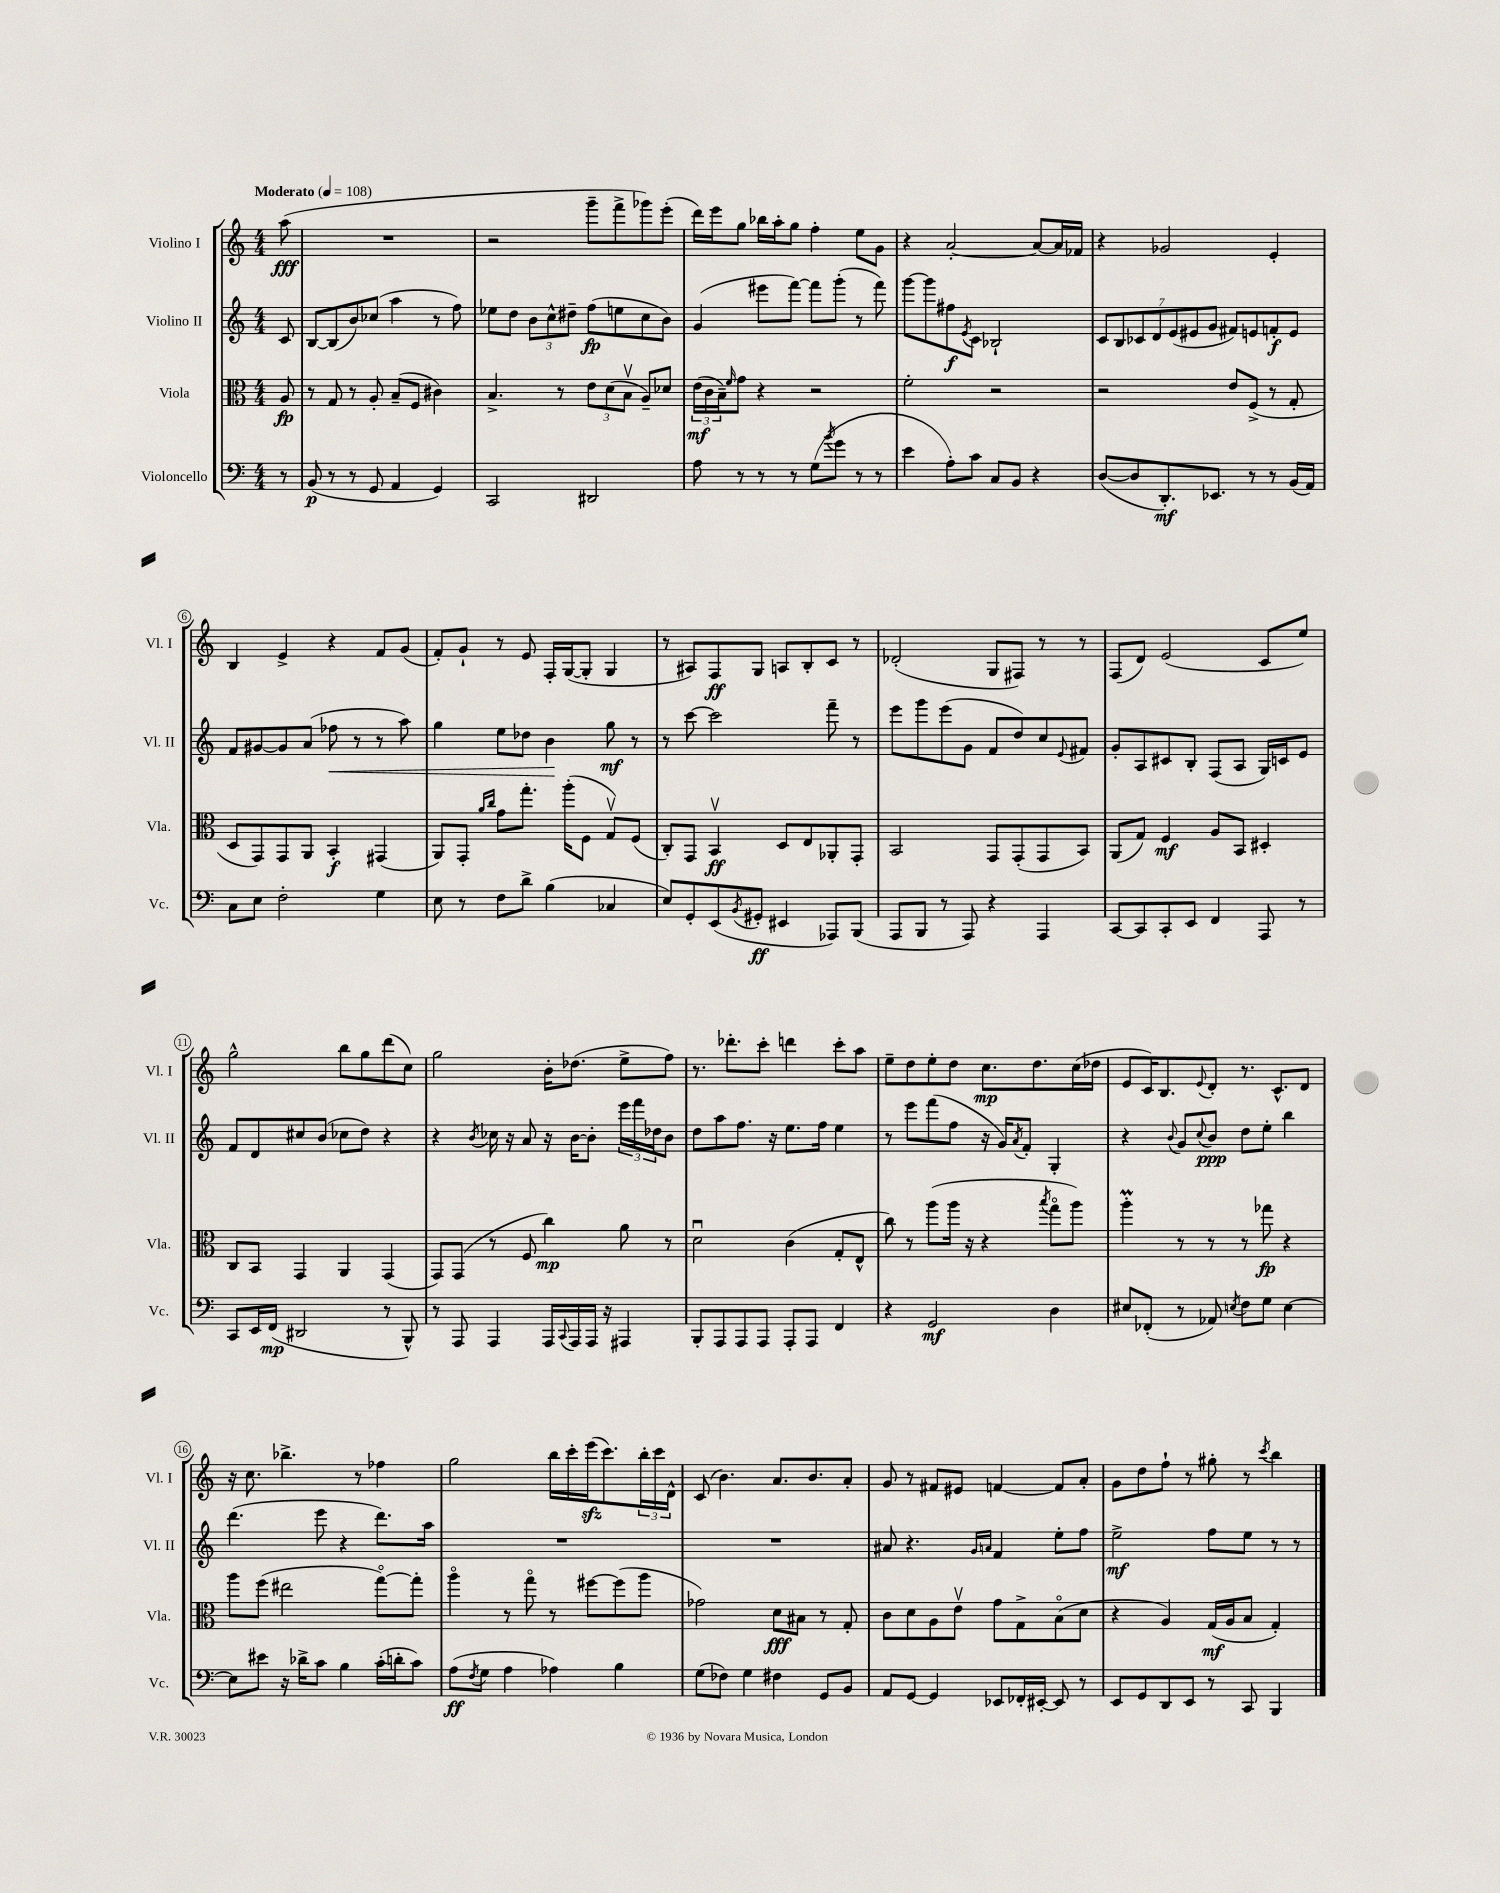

**kern	**dynam	**kern	**dynam	**kern	**dynam	**kern	**dynam
*part4	*part4	*part3	*part3	*part2	*part2	*part1	*part1
*staff4	*staff4	*staff3	*staff3	*staff2	*staff2	*staff1	*staff1
*I"Violoncello	*	*I"Viola	*	*I"Violino II	*	*I"Violino I	*
*I'Vc.	*	*I'Vla.	*	*I'Vl. II	*	*I'Vl. I	*
*clefF4	*	*clefC3	*	*clefG2	*	*clefG2	*
*k[]	*	*k[]	*	*k[]	*	*k[]	*
*M4/4	*	*M4/4	*	*M4/4	*	*M4/4	*
*MM108	*	*MM108	*	*MM108	*	*MM108	*
=	=	=	=	=	=	=	=
!	!	!	!	!	!	!LO:TX:a:B:t=Moderato	!
8r	.	8A/	fp	8c/	.	(8aa\	fff
=1	=1	=1	=1	=1	=1	=1	=1
(8BB/	p	8r	.	[8B/L	.	1r	.
8r	.	8G/	.	(8B/]	.	.	.
8r	.	8r	.	8b/)	.	.	.
8GG/	.	8A'/	.	(8cc-X/J	.	.	.
4AA/	.	(8B~/L	.	4aa\	.	.	.
.	.	8F/J	.	.	.	.	.
4GG/)	.	4c#X\)	.	8r	.	.	.
.	.	.	.	8ff\)	.	.	.
=2	=2	=2	=2	=2	=2	=2	=2
2CC/	.	4.B^/	.	8ee-X\L	.	2r	.
.	.	.	.	8dd\J	.	.	.
.	.	.	.	12b\L	.	.	.
.	.	.	.	12cc^^\	.	.	.
.	.	8r	.	.	.	.	.
.	.	.	.	12dd#X~\J	.	.	.
2DD#X/	.	12e\L	.	(8ff\L	fp	8ggg~\L	.
.	.	(12d\	.	.	.	.	.
.	.	.	.	8een\	.	8fff^\	.
.	.	12Bv\J	.	.	.	.	.
.	.	8A~/L)	.	8cc\	.	8ggg-X\)	.
.	.	8d-X/J	.	8b\J)	.	(8eee'\J	.
=3	=3	=3	=3	=3	=3	=3	=3
8A\	.	(24e\LL	mf	(4g/	.	16ddd\LL)	.
.	.	24c\	.	.	.	.	.
.	.	.	.	.	.	16eee\J	.
.	.	24B~\J)	.	.	.	.	.
.	.	16qqf/	.	.	.	.	.
8r	.	8g\J	.	.	.	8gg\J	.
8r	.	4r	.	8eee#X\L	.	16bb-X\LL	.
.	.	.	.	.	.	16aa'\J	.
8r	.	.	.	[8fff\J)	.	8gg\J	.
(8G\L	.	2r	.	8fff\L]	.	4ff'\	.
8qb/	.	.	.	.	.	.	.
8g\J	.	.	.	(8ggg'\J	.	.	.
8r	.	.	.	8r	.	8ee\L	.
8r	.	.	.	8fff\)	.	8g\J	.
=4	=4	=4	=4	=4	=4	=4	=4
4e\	.	2f'\	.	[8ggg\L	.	4r	.
.	.	.	.	8ggg\]	.	.	.
8A'\L)	.	.	.	8ff#X\	f	[2a'/	.
.	.	.	.	8qe/	.	.	.
8c\J	.	.	.	8c\J	.	.	.
8C/L	.	2r	.	2B-X`/	.	.	.
8BB/J	.	.	.	.	.	.	.
4r	.	.	.	.	.	8a/L_	.
.	.	.	.	.	.	16a/L]	.
.	.	.	.	.	.	16f-X/JJ	.
=5	=5	=5	=5	=5	=5	=5	=5
([8D/L	.	2r	.	14c/L	.	4r	.
.	.	.	.	14B/	.	.	.
8D/]	.	.	.	.	.	.	.
.	.	.	.	14c-X/	.	.	.
.	.	.	.	14d/	.	.	.
8.DD'/)	mf	.	.	.	.	2g-X/	.
.	.	.	.	(14e/	.	.	.
.	.	.	.	14e#X/	.	.	.
.	.	.	.	14g/J	.	.	.
8.EE-X/J	.	.	.	.	.	.	.
.	.	8e/L	.	8f#X/L)	.	.	.
8r	.	(8F^/J	.	8en/	.	.	.
8r	.	8r	.	8fn'/	f	4e'/	.
(16BB/LL	.	8G'/	.	8e/J	.	.	.
16AA/JJ)	.	.	.	.	.	.	.
!!LO:LB:g=z
=6	=6	=6	=6	=6	=6	=6	=6
8C\L	.	8D/L	.	8f/L	.	4B/	.
8E\J	.	8GG/)	.	[8g#X/	.	.	.
2F'\	.	8GG/	.	8g#/]	.	4e^/	.
.	.	8AA/J	.	(8a/J	.	.	.
!	!	!	!	!	!LO:HP:b	!	!
.	.	4BB'/	f	8ff-X\	<	4r	.
.	.	.	.	8r	.	.	.
4G\	.	(4GG#X/	.	8r	.	8f/L	.
.	.	.	.	8aa\)	.	(8g/J	.
=7	=7	=7	=7	=7	=7	=7	=7
8E\	.	8AA/L)	.	4gg\	.	8f'/L)	.
8r	.	8GG'/J	.	.	.	8g`/J	.
.	.	16qqa/LL	.	.	.	.	.
.	.	16qqcc/JJ	.	.	.	.	.
8F\L	.	8g\L	.	8ee\L	.	8r	.
8d^\J	.	8.gg'\J	.	8dd-X\J	.	8e/	.
(4B\	.	.	.	4b\	.	16F'/LL	.
.	.	(16aa'\KL	.	.	.	([16G/J	.
.	.	8F\J	.	.	.	8G'/J]	.
4C-X/	.	8Gv/L)	.	8gg\	[ mf	4G/	.
.	.	(8F/J	.	8r	.	.	.
=8	=8	=8	=8	=8	=8	=8	=8
8E/L)	.	8C'/L)	.	8r	.	8r	.
8GG'/	.	8GG/J	.	[8ccc\	.	8A#X/L)	.
(8EE/	.	4BBv/	ff	2ccc\]	.	8F/	ff
8qBB/	.	.	.	.	.	.	.
8GG#X'/J	ff	.	.	.	.	8G/J	.
4EE#X/	.	8D/L	.	.	.	8An/L	.
.	.	8E/	.	.	.	8B'/	.
8AAA-X/L)	.	8AA-X'/	.	8fff~\	.	8c/J	.
(8BBB/J	.	8GG'/J	.	8r	.	8r	.
=9	=9	=9	=9	=9	=9	=9	=9
8AAA/L	.	2BB/	.	8eee\L	.	(2d-X'/	.
8BBB/J	.	.	.	8ggg\	.	.	.
8r	.	.	.	(8eee\	.	.	.
8AAA/)	.	.	.	8g\J	.	.	.
4r	.	8GG/L	.	8f/L	.	8G/L	.
.	.	(8GG'/	.	8dd/)	.	8F#X/J)	.
4AAA/	.	8GG/	.	8cc/	.	8r	.
.	.	.	.	8qqe/	.	.	.
.	.	8BB/J)	.	8f#X/J	.	8r	.
=10	=10	=10	=10	=10	=10	=10	=10
[8CC/L	.	(8AA/L	.	8g'/L	.	(8F/L	.
8CC/]	.	8G/J)	.	8A/	.	8d/J)	.
8CC'/	.	4F/	mf	8c#X/	.	(2e/	.
8EE/J	.	.	.	8B'/J	.	.	.
4FF/	.	8A/L	.	(8F/L	.	.	.
.	.	8BB/J	.	8A/J	.	.	.
8AAA/	.	4D#X'/	.	16G/LL)	.	8c/L	.
.	.	.	.	16cn/J	.	.	.
8r	.	.	.	8e/J	.	8ee/J)	.
!!LO:LB:g=z
=11	=11	=11	=11	=11	=11	=11	=11
8CC/L	.	8C/L	.	8f/L	.	2gg^^\	.
16EE/L	.	8BB/J	.	8d/	.	.	.
(16FF/JJ	mp	.	.	.	.	.	.
2DD#X/	.	4GG/	.	8cc#X/	.	.	.
.	.	.	.	(8b/J	.	.	.
.	.	4AA/	.	8cc-X\L	.	8bb\L	.
.	.	.	.	8dd\J)	.	8gg\	.
8r	.	(4GG/	.	4r	.	(8ddd\	.
8BBB^^/)	.	.	.	.	.	8cc\J)	.
=12	=12	=12	=12	=12	=12	=12	=12
8r	.	8GG/L)	.	4r	.	2gg\	.
8AAA/	.	(8GG/J	.	.	.	.	.
.	.	.	.	8qb/	.	.	.
4AAA/	.	8r	.	16cc-X\	.	.	.
.	.	.	.	16r	.	.	.
.	.	8F/	.	8a/	.	.	.
16AAA/LL	.	4cc\)	mp	16r	.	16b'\KL	.
8qqCC/	.	.	.	.	.	.	.
16AAA/	.	.	.	[16b\KL	.	(8.dd-X\J	.
16AAA/JJ	.	.	.	8b'\J]	.	.	.
16r	.	.	.	.	.	.	.
4AAA#X/	.	8a\	.	24eee\LL	.	8ee^\L	.
.	.	.	.	24fff\	.	.	.
.	.	.	.	24dd-X\J	.	.	.
.	.	8r	.	8b\J	.	8ff\J)	.
=13	=13	=13	=13	=13	=13	=13	=13
8BBB'/L	.	2du\	.	8dd\L	.	8.r	.
8AAA/	.	.	.	8aa\	.	.	.
.	.	.	.	.	.	8.ddd-X'\L	.
8AAA/	.	.	.	8.ff\J	.	.	.
8AAA/J	.	.	.	.	.	8ccc'\J	.
.	.	.	.	16r	.	.	.
8AAA'/L	.	(4c\	.	8.ee\L	.	4dddn\	.
8AAA/J	.	.	.	.	.	.	.
.	.	.	.	16ff\Jk	.	.	.
4FF/	.	8G'/L	.	4ee\	.	8ccc'\L	.
.	.	8E^^/J	.	.	.	8aa\J	.
=14	=14	=14	=14	=14	=14	=14	=14
4r	.	8cc\)	.	8r	.	8ee~\L	.
.	.	8r	.	8eee\L	.	8dd\	.
2GG/	mf	(8aa\L	.	(8fff\	.	8ee'\	.
.	.	16aa\Jk	.	8ff\J	.	8dd\J	.
.	.	16r	.	.	.	.	.
.	.	4r	.	16r	.	8.cc\L	mp
.	.	.	.	16g/KL)	.	.	.
.	.	.	.	8qa/	.	.	.
.	.	.	.	8f'/J	.	.	.
.	.	.	.	.	.	8.dd\	.
.	.	8qbb/	.	.	.	.	.
4D\	.	8gg\L	.	4G'/	.	.	.
.	.	8aa\J)	.	.	.	(16cc\L	.
.	.	.	.	.	.	16dd-X\JJ	.
=15	=15	=15	=15	=15	=15	=15	=15
8E#X/L	.	4aaM'\	.	4r	.	8e/L	.
(8FF-X'/J	.	.	.	.	.	16c/K)	.
.	.	.	.	.	.	8.B/	.
.	.	.	.	8qqb/	.	.	.
8r	.	8r	.	8g/L	.	.	.
.	.	.	.	8qqcc/	.	8qqe/	.
8AA-X/)	.	8r	.	8b/J	ppp	8d'/J	.
8qEn/	.	.	.	.	.	.	.
8F\L	.	8r	.	8dd\L	.	8.r	.
8G\J	.	8gg-X\	fp	8ee'\J	.	.	.
.	.	.	.	.	.	8.c^^/L	.
[4E\	.	4r	.	4bb\	.	.	.
.	.	.	.	.	.	8d/J	.
!!LO:LB:g=z
=16	=16	=16	=16	=16	=16	=16	=16
8E\L]	.	8aa\L	.	(4.ddd\	.	16r	.
.	.	.	.	.	.	8.cc\	.
8e#X\J	.	(8ff\J	.	.	.	.	.
16r	.	2ee#X\	.	.	.	4.bb-X^\	.
16d-X^\KL	.	.	.	.	.	.	.
8c\J	.	.	.	8eee\	.	.	.
4B\	.	.	.	4r	.	.	.
.	.	.	.	.	.	8r	.
(16c'\LL	.	[8gg\L)	.	8.ddd\L)	.	4ff-X\	.
16dn'\J	.	.	.	.	.	.	.
8c\J)	.	8gg'\J]	.	.	.	.	.
.	.	.	.	16aa\Jk	.	.	.
=17	=17	=17	=17	=17	=17	=17	=17
(8A\L	ff	4aa\	.	1r	.	2gg\	.
8qF/	.	.	.	.	.	.	.
8G\J	.	.	.	.	.	.	.
4A\	.	8r	.	.	.	.	.
.	.	8gg\	.	.	.	.	.
4A-X\)	.	8r	.	.	.	16bb\LL	.
.	.	.	.	.	.	16ccc'\	.
.	.	[8ff#X\L	.	.	.	(16eeezz\J	.
.	.	.	.	.	.	8.ccc\)	.
4B\	.	(8ff#\]	.	.	.	.	.
.	.	8aa\J	.	.	.	24bb'\L	.
.	.	.	.	.	.	24ccc\	.
.	.	.	.	.	.	24d^^\JJ	.
=18	=18	=18	=18	=18	=18	=18	=18
(8G\L	.	2g-X\)	.	1r	.	(8c/	.
8F-X\J)	.	.	.	.	.	4.b\)	.
4G\	.	.	.	.	.	.	.
4F#X\	.	8d\L	fff	.	.	8.a/L	.
.	.	8B#X\J	.	.	.	.	.
.	.	.	.	.	.	8.b/	.
8GG/L	.	8r	.	.	.	.	.
8BB/J	.	8G'/	.	.	.	8a'/J	.
=19	=19	=19	=19	=19	=19	=19	=19
8AA/L	.	8c\L	.	8a#X/	.	8g/	.
[8GG/J	.	8d\	.	4.r	.	8r	.
4GG/]	.	8A\	.	.	.	8f#X/L	.
.	.	8ev\J	.	.	.	8e#X/J	.
.	.	.	.	16qqg/LL	.	.	.
.	.	.	.	16qqan/JJ	.	.	.
8EE-X/L	.	8g\L	.	4f/	.	[4fn/	.
16FF-X'/L	.	8G^\	.	.	.	.	.
[16EE#X'/JJ	.	.	.	.	.	.	.
8EE#/]	.	(8B\	.	8ee'\L	.	8f/L]	.
8r	.	8d\J	.	8ff\J	.	8a'/J	.
=20	=20	=20	=20	=20	=20	=20	=20
8EE/L	.	4r	.	2ee^\	mf	8g\L	.
8GG/	.	.	.	.	.	8dd\	.
8DD/	.	4A/)	.	.	.	8ff`\J	.
8EE/J	.	.	.	.	.	8r	.
8r	.	(16G/LL	mf	8ff\L	.	8gg#X'\	.
.	.	16A/J	.	.	.	.	.
8CC/	.	8B/J	.	8ee\J	.	8r	.
.	.	.	.	.	.	8qccc/	.
4BBB/	.	4G'/)	.	8r	.	4bb\	.
.	.	.	.	8r	.	.	.
==	==	==	==	==	==	==	==
*-	*-	*-	*-	*-	*-	*-	*-
